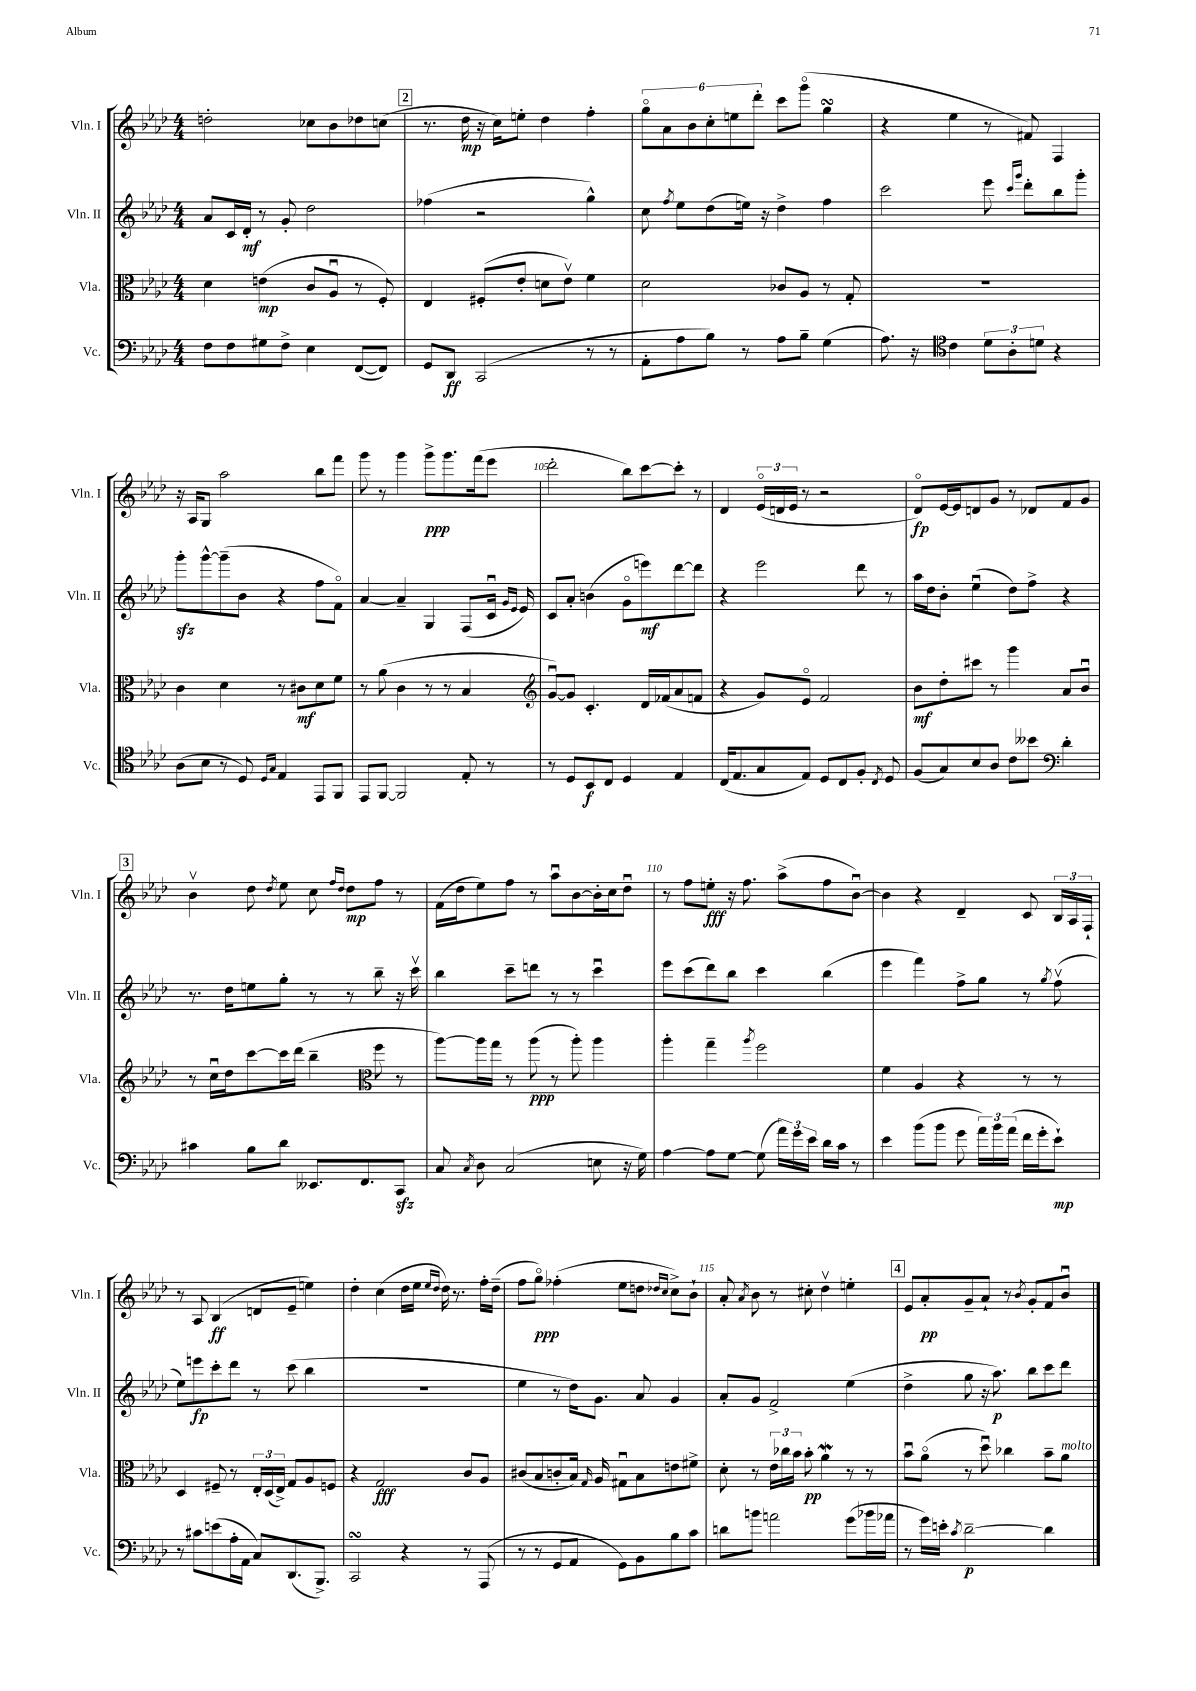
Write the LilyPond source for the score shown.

<<
\new StaffGroup <<
\new Staff = "s0" \with { instrumentName = "Vln. I" shortInstrumentName = "Vln. I" } {
    \clef treble \key aes \major \numericTimeSignature \time 4/4
    \autoBeamOff d''2-. ces''8[ bes'8 des''8 c''8]( |
    \mark \markup { \box "2" } r8. des''16\mp r16 c''16[) e''8]-. des''4 f''4-. |
    \tuplet 6/4 { g''8[\flageolet aes'8 bes'8 c''8-. e''8 des'''8]-. } c'''8[ g'''8]\flageolet( g''4\turn |
    r4 ees''4 r8 fis'8) f4 |
    r16 aes16[ g8] aes''2 bes''8[ f'''8] |
    g'''8 r8 g'''4 g'''8[->\ppp g'''8. f'''16( ees'''8] |
    des'''2-. bes''8[) c'''8~ c'''8]-. r8 |
    des'4 \tuplet 3/2 { ees'16[\flageolet( d'16 ees'16] } r8 r2 |
    des'8[\flageolet\fp) ees'16~ ees'16 d'8 g'8] r8 des'8[ f'8 g'8] |
    \mark \markup { \box "3" } bes'4\upbow des''8 \acciaccatura { des''8 } ees''8 c''8 \grace { f''16[ des''16] } des''8[\mp f''8] r8 |
    f'16[( des''16 ees''8) f''8] r8 aes''8[\downbow bes'8~ bes'16-. c''16 des''8]\downbow |
    r8 f''8[ e''8]-.\fff r16 f''8. aes''8[->( f''8 bes'8]~\downbow) |
    bes'4 r4 des'4-- c'8 \tuplet 3/2 { bes16[ aes16 f16]-! } |
    r8 aes8 bes4\ff( d'8[ ees'8]-- e''4) |
    des''4-. c''4( des''16[ ees''16] \grace { ees''16[ des''16] } des''16) r8. f''16[-. des''16]--( |
    f''8[ g''8]\flageolet\ppp) fes''4-.( ees''8[ d''8] \grace { des''16[ c''16] } c''8[->) bes'8]-! |
    aes'8-. \acciaccatura { aes'8 } bes'8 r8 cis''8-. des''4\upbow e''4-. |
    \mark \markup { \box "4" } ees'8[ aes'8-.\pp g'8-- aes'8]-! r8 \acciaccatura { bes'8 } g'8[-. f'8 bes'8]\downbow \bar "|." |
}
\new Staff = "s1" \with { instrumentName = "Vln. II" shortInstrumentName = "Vln. II" } {
    \clef treble \key aes \major \numericTimeSignature \time 4/4
    \autoBeamOff aes'8[ c'16 des'16]-.\mf r8 g'8-. des''2 |
    \mark \markup { \box "2" } fes''4( r2 g''4-^) |
    c''8 \acciaccatura { f''8 } ees''8[ des''8( e''16]) r16 des''4-> f''4 |
    c'''2 ees'''8 \grace { c'''16[ g'''16] } des'''8[-. bes''8 g'''8]-. |
    g'''8[-.\sfz g'''8~-^ g'''8--( bes'8] r4 f''8[ f'8]\flageolet) |
    aes'4~ aes'4-- g4 f8[( c'16]\downbow \grace { g'16[ ees'16] } ees'16) |
    c'8[ aes'8]-. b'4( g'8[\flageolet e'''8\mf) des'''8~ des'''8] |
    r4 ees'''2 des'''8 r8 |
    aes''16[ des''16 bes'8]-. ees''4\downbow( des''8[) f''8]-> r4 |
    \mark \markup { \box "3" } r8. des''16[ e''8 g''8]-. r8 r8 bes''8-- r16 c'''16\upbow |
    bes''4 c'''8[-- d'''8] r8 r8 c'''4\downbow |
    ees'''8[ c'''8( des'''8) bes''8] c'''4 bes''4( |
    ees'''4 f'''4) f''8[-> g''8] r8 \acciaccatura { g''8 } f''8\upbow( |
    ees''8[) e'''8\fp c'''8-. des'''8] r8 c'''8( bes''4 |
    R1 |
    ees''4 r8 des''16[) g'8.] aes'8 g'4 |
    aes'8[-. g'8] f'2-> ees''4( |
    \mark \markup { \box "4" } des''4-> g''8 r16 aes''8.\p) bes''8[ c'''8 des'''8] \bar "|." |
}
\new Staff = "s2" \with { instrumentName = "Vla." shortInstrumentName = "Vla." } {
    \clef alto \key aes \major \numericTimeSignature \time 4/4
    \autoBeamOff des'4 e'4\mp( c'8[ aes8]\downbow r8 f8-.) |
    \mark \markup { \box "2" } ees4 fis8[-.( ees'8]-. d'8[ ees'8]\upbow) f'4 |
    des'2 ces'8[ aes8] r8 g8-. |
    R1 |
    c'4 des'4 r8 cis'8[\mf des'8 f'8] |
    r8 aes'8( c'4 r8 r8 bes4 |
    \clef treble g'8[~\downbow) g'8] c'4.-. des'16[ fes'16( aes'8 f'8] |
    r4 g'8[) ees'8]\flageolet f'2 |
    bes'8[\mf des''8-. cis'''8] r8 g'''4 aes'8[ bes'8]\downbow |
    \mark \markup { \box "3" } r8 c''16[\downbow des''16 c'''8~ c'''16 des'''16]( bes''4-- \clef alto f''8 r8 |
    aes''8[~) aes''16 g''16] r8 aes''8\ppp( r8 aes''8-.) aes''4 |
    aes''4-. g''4-- \acciaccatura { aes''8 } f''2 |
    f'4 aes4 r4 r8 r8 |
    des4 fis8-- r8 \tuplet 3/2 { ees16[-. des16( ees16]->) } g8[ aes8 f8] |
    r4 g2\fff c'8[ aes8] |
    cis'8[( bes8 c'8-. bes16]) \grace { g16 } aes16 gis8[\downbow bes8 e'8 fis'8]-> |
    des'8-. r8 \tuplet 3/2 { ees'16[ ces''16 bes'16] } bes'8-.\pp aes'4\mordent r8 r8 |
    \mark \markup { \box "4" } bes'8[\downbow aes'8]\flageolet( r8 des''8\downbow) ces''4 bes'8[-- aes'8]^\markup { \italic "molto" } \bar "|." |
}
\new Staff = "s3" \with { instrumentName = "Vc." shortInstrumentName = "Vc." } {
    \clef bass \key aes \major \numericTimeSignature \time 4/4
    \autoBeamOff f8[ f8 gis8 f8]-> ees4 f,8[~( f,8]) |
    \mark \markup { \box "2" } g,8[ des,8]\ff c,2( r8 r8 |
    aes,8[-. aes8 bes8]) r8 aes8[ bes8]-- g4( |
    aes8.) r16 \clef tenor c'4 \tuplet 3/2 { des'8[ aes8-. d'8] } r4 |
    aes8[( bes8] r8 des8) \grace { des16[ g16] } ees4 ees,8[ f,8] |
    ees,8[ f,8]~ f,2 ees8-. r8 |
    r8 des8[ bes,8\f c8] des4 ees4 |
    c16[( ees8. g8 ees8]) des8[ c8 f8]-. \acciaccatura { c8 } des8 |
    f8[( g8) bes8 aes8] c'8[ beses'8] \clef bass des'4-. |
    \mark \markup { \box "3" } cis'4 bes8[ des'8] eeses,8.[ f,8. c,8]\sfz |
    c8 \acciaccatura { c8 } des8 c2( e8 r16 g16) |
    aes4~ aes8[ g8]~ g8( \tuplet 3/2 { aes'16[) g'16 ees'16] } des'16[ c'16] r8 |
    ees'4 bes'8[( bes'8] g'8 \tuplet 3/2 { aes'16[) bes'16 aes'16]( } f'16[ g'16-. ees'8]-!\mp) |
    r8 cis'8[ e'8( aes16-. aes,16] c8[) des,8.( bes,,8.]->) |
    c,2\turn r4 r8 aes,,8( |
    r8 r8 g,8[ aes,8] g,8[) bes,8 bes8 c'8] |
    d'8[ b'8] a'2 g'8[( bes'16 aes'16] |
    \mark \markup { \box "4" } r8 g'16[) e'16]-. \acciaccatura { c'8 } des'2~--\p des'4 \bar "|." |
}
>>
>>
\layout { \context { \Score currentBarNumber = #99 \override BarNumber.break-visibility = ##(#f #t #t) barNumberVisibility = #(every-nth-bar-number-visible 5) } }
